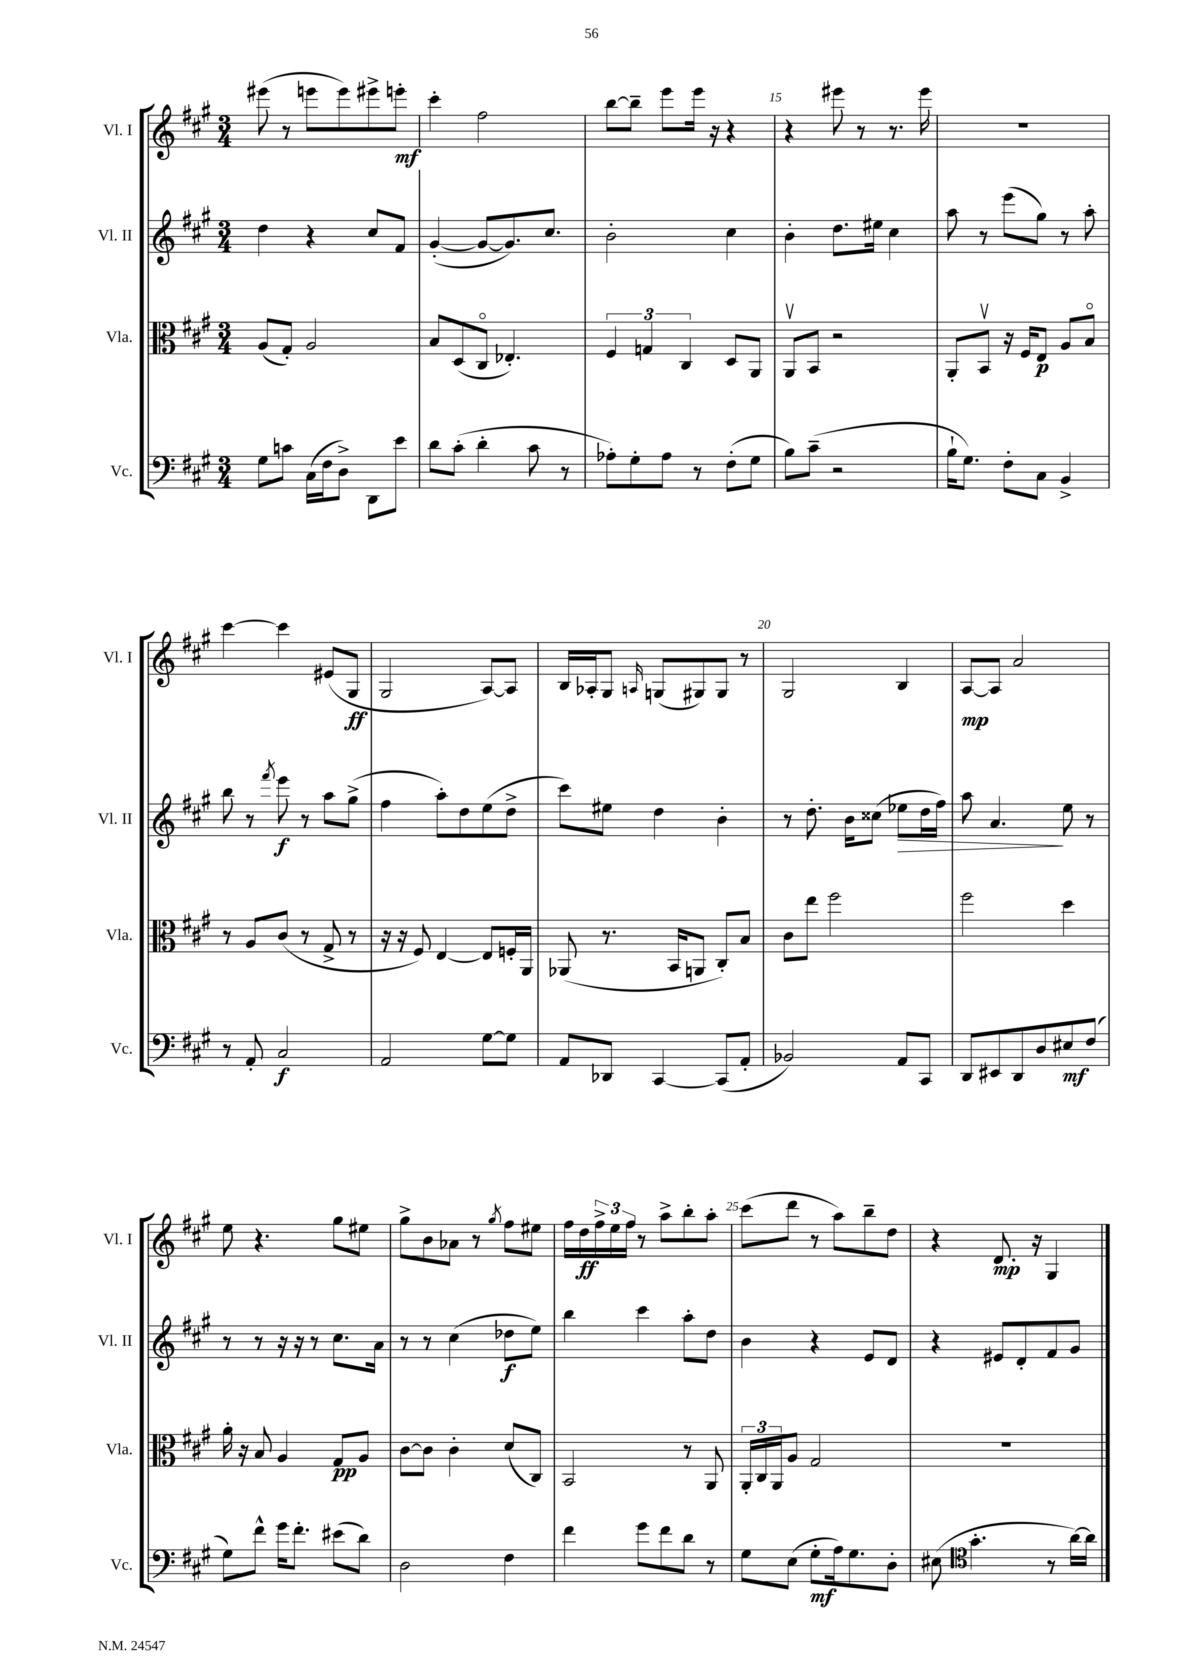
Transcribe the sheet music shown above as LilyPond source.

<<
\new StaffGroup <<
\new Staff = "s0" \with { instrumentName = "Vl. I" shortInstrumentName = "Vl. I" } {
    \clef treble \key a \major \numericTimeSignature \time 3/4
    eis'''8( r8 e'''8 e'''8) eis'''8-> e'''8-.\mf |
    cis'''4-. fis''2 |
    b''8~ b''8-- e'''8 e'''16 r16 r4 |
    r4 eis'''8 r8 r8. eis'''16 |
    R2. |
    cis'''4~ cis'''4 eis'8( gis8\ff |
    gis2 a8~) a8 |
    b16 aes16-. gis8 \grace { a16 } g8( gis8) gis8 r8 |
    gis2 b4 |
    a8~\mp a8 a'2 |
    e''8 r4. gis''8 eis''8 |
    gis''8-> b'8 aes'8 r8 \acciaccatura { gis''8 } fis''8 eis''8 |
    fis''16 d''16\ff \tuplet 3/2 { fis''16-> e''16 fis''16 } r8 a''8-> b''8-. a''8-. |
    cis'''8( d'''8 r8 a''8) b''8-- d''8 |
    r4 d'8.\mp r16 gis4 \bar "|." |
}
\new Staff = "s1" \with { instrumentName = "Vl. II" shortInstrumentName = "Vl. II" } {
    \clef treble \key a \major \numericTimeSignature \time 3/4
    d''4 r4 cis''8 fis'8 |
    gis'4~-.( gis'8~ gis'8.) cis''8. |
    b'2-. cis''4 |
    b'4-. d''8. eis''16 cis''4 |
    a''8 r8 e'''8( gis''8) r8 a''8-. |
    b''8 r8 \acciaccatura { fis'''8 } e'''8\f r8 a''8 gis''8->( |
    fis''4 a''8-.) d''8 e''8( d''8-> |
    cis'''8) eis''8 d''4 b'4-. |
    r8 d''8.-. b'16 cisis''8( ees''8\> d''16 fis''16) |
    a''8 a'4.\! e''8 r8 |
    r8 r8 r16 r16 r8 cis''8. a'16 |
    r8 r8 cis''4( des''8\f e''8) |
    b''4 cis'''4 a''8-. d''8 |
    b'4 r4 e'8 d'8 |
    r4 eis'8 d'8-. fis'8 gis'8 \bar "|." |
}
\new Staff = "s2" \with { instrumentName = "Vla." shortInstrumentName = "Vla." } {
    \clef alto \key a \major \numericTimeSignature \time 3/4
    a8( gis8-.) a2 |
    b8 d8( cis8\flageolet ees4.-.) |
    \tuplet 3/2 { fis4 g4 cis4 } d8 a,8 |
    a,8\upbow b,8 r2 |
    a,8-. b,8\upbow r16 fis16 e8\p a8 b8\flageolet |
    r8 a8 cis'8( r8 gis8-> r8 |
    r16 r16 fis8) e4~ e8 f16-. a,16 |
    aes,8( r8. b,16 a,8 cis8-.) b8 |
    cis'8 e''8 fis''2 |
    fis''2 d''4 |
    a'16-. r16 b8 a4 gis8\pp a8 |
    cis'8~ cis'8 cis'4-. d'8( cis8) |
    b,2 r8 a,8 |
    \tuplet 3/2 { a,16-. cis16 a,16 } a8 gis2 |
    R2. \bar "|." |
}
\new Staff = "s3" \with { instrumentName = "Vc." shortInstrumentName = "Vc." } {
    \clef bass \key a \major \numericTimeSignature \time 3/4
    gis8 c'8 cis16( fis16 d8->) d,8 e'8 |
    d'8 cis'8-.( d'4-. cis'8 r8 |
    aes8-.) gis8-. aes8 r8 fis8-.( gis8 |
    b8) cis'8--( r2 |
    b16-! gis8.) fis8-. cis8 b,4-> |
    r8 a,8-. cis2\f |
    a,2 gis8~ gis8 |
    a,8 des,8 cis,4~ cis,8( a,8-. |
    bes,2) a,8 cis,8 |
    d,8 eis,8 d,8 d8 eis8\mf fis8( |
    gis8) fis'8-^ gis'16 fis'8.-. eis'8( d'8) |
    d2 fis4 |
    fis'4 gis'8 fis'8 d'8 r8 |
    gis8 e8( gis8-.\mf a16) gis8. d8-. |
    eis8( \clef tenor gis'4.-. r8 a'16~) a'16 \bar "|." |
}
>>
>>
\layout { \context { \Score currentBarNumber = #12 \override BarNumber.break-visibility = ##(#f #t #t) barNumberVisibility = #(every-nth-bar-number-visible 5) } }
